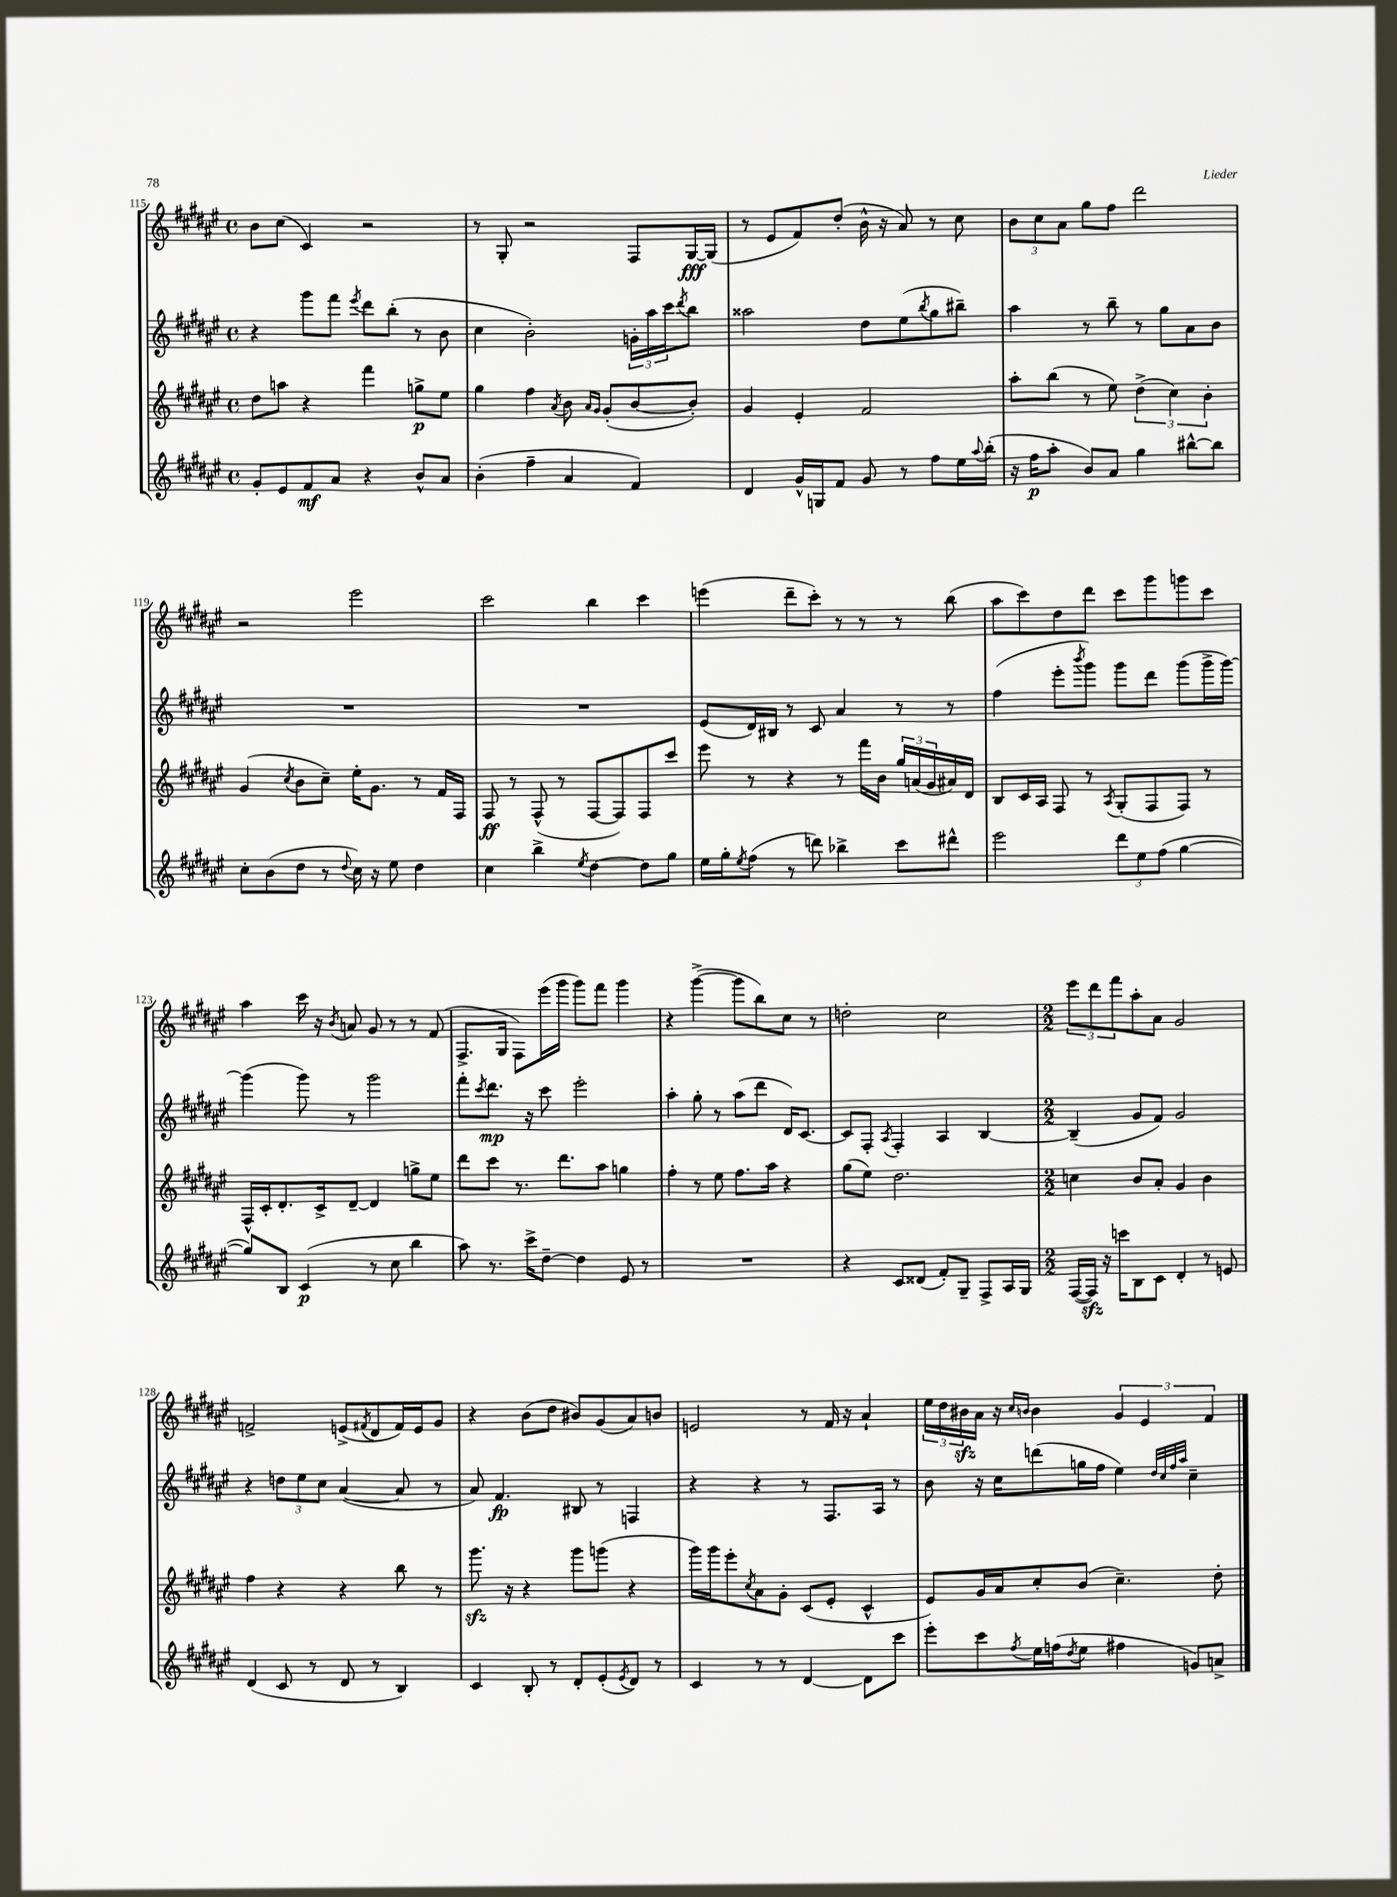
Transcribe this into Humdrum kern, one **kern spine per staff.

**kern	**dynam	**kern	**dynam	**kern	**dynam	**kern	**dynam
*part4	*part4	*part3	*part3	*part2	*part2	*part1	*part1
*staff4	*staff4	*staff3	*staff3	*staff2	*staff2	*staff1	*staff1
*clefG2	*	*clefG2	*	*clefG2	*	*clefG2	*
*k[f#c#g#d#a#e#]	*	*k[f#c#g#d#a#e#]	*	*k[f#c#g#d#a#e#]	*	*k[f#c#g#d#a#e#]	*
*M4/4	*	*M4/4	*	*M4/4	*	*M4/4	*
*met(c)	*	*met(c)	*	*met(c)	*	*met(c)	*
=115	=115	=115	=115	=115	=115	=115	=115
8g#'/L	.	8dd#\L	.	4r	.	8b\L	.
8e#/	.	8aan\J	.	.	.	(8cc#\J	.
8f#/	mf	4r	.	8ggg#\L	.	4c#/)	.
8a#/J	.	.	.	8fff#\J	.	.	.
.	.	.	.	8qeee#/	.	.	.
4r	.	4fff#\	.	8ddd#\L	.	2r	.
.	.	.	.	(8bb'\J	.	.	.
8b^^/L	.	8ggn^\L	p	8r	.	.	.
8a#/J	.	8ee#\J	.	8b\	.	.	.
=116	=116	=116	=116	=116	=116	=116	=116
(4b'\	.	4gg#\	.	4cc#\	.	8r	.
.	.	.	.	.	.	8G#'/	.
4ff#~\	.	4ff#\	.	2b'\)	.	2r	.
.	.	8qa#/	.	.	.	.	.
4a#/	.	8b\	.	.	.	.	.
.	.	16qqa#/LL	.	.	.	.	.
.	.	16qqg#/JJ	.	.	.	.	.
.	.	(8g#'/L	.	.	.	.	.
4f#/)	.	[8b/	.	24gn'\LL	.	8F#/L	.
.	.	.	.	24aa#\	.	.	.
.	.	.	.	24ccc#\J	.	.	.
.	.	.	.	8qddd#/	.	.	.
.	.	8b'/J])	.	8bb\J	.	[16G#/L	fff
.	.	.	.	.	.	(16G#/JJ]	.
=117	=117	=117	=117	=117	=117	=117	=117
4d#/	.	4g#/	.	2aa##X\	.	8r	.
.	.	.	.	.	.	8e#/L	.
16g#^^/LL	.	4e#'/	.	.	.	8f#/)	.
16Gn/J	.	.	.	.	.	.	.
8f#/J	.	.	.	.	.	(8dd#'/J	.
8g#/	.	2f#/	.	8dd#\L	.	16b^^\	.
.	.	.	.	.	.	16r	.
8r	.	.	.	(8ee#\	.	8a#/)	.
.	.	.	.	8qbb/	.	.	.
8ff#\L	.	.	.	8gg#\	.	8r	.
16ee#\L	.	.	.	8bb#X~\J)	.	8cc#\	.
8qqaa#/	.	.	.	.	.	.	.
(16bb'\JJ	.	.	.	.	.	.	.
=118	=118	=118	=118	=118	=118	=118	=118
16r	.	8aa#'\L	.	4aa#\	.	12b\L	.
16ff#\KL	p	.	.	.	.	.	.
.	.	.	.	.	.	12cc#\	.
8aa#'\J	.	(8bb\J	.	.	.	.	.
.	.	.	.	.	.	12a#\J	.
8b/L)	.	8r	.	8r	.	8gg#\L	.
8a#/J	.	8ee#\)	.	8bb~\	.	8ff#\J	.
4gg#\	.	(6dd#^\	.	8r	.	2ddd#\	.
.	.	.	.	8gg#\L	.	.	.
.	.	6cc#\)	.	.	.	.	.
[8bb#X^^\L	.	.	.	8a#\	.	.	.
.	.	6b'\	.	.	.	.	.
8bb#\J]	.	.	.	8b\J	.	.	.
!!LO:LB:g=z
=119	=119	=119	=119	=119	=119	=119	=119
8cc#'\L	.	(4g#/	.	1r	.	2r	.
(8b\	.	.	.	.	.	.	.
.	.	8qcc#/	.	.	.	.	.
8dd#\J	.	8b\L	.	.	.	.	.
8r	.	8cc#~\J)	.	.	.	.	.
8qqdd#/	.	.	.	.	.	.	.
16cc#\)	.	16ee#'\KL	.	.	.	2eee#\	.
16r	.	8.g#\J	.	.	.	.	.
8ee#\	.	.	.	.	.	.	.
4dd#\	.	8r	.	.	.	.	.
.	.	16f#/LL	.	.	.	.	.
.	.	16F#/JJ	.	.	.	.	.
=120	=120	=120	=120	=120	=120	=120	=120
4cc#\	.	8F#/	ff	1r	.	2ccc#\	.
.	.	8r	.	.	.	.	.
4bb^\	.	(8F#^^/	.	.	.	.	.
.	.	8r	.	.	.	.	.
8qee#/	.	.	.	.	.	.	.
[4dd#\	.	[8F#/L	.	.	.	4bb\	.
.	.	8F#/])	.	.	.	.	.
8dd#\L]	.	8F#/	.	.	.	4ccc#\	.
8gg#\J	.	8ccc#/J	.	.	.	.	.
=121	=121	=121	=121	=121	=121	=121	=121
16ee#\LL	.	8eee#\	.	(8e#/L	.	(4eeen\	.
16gg#'\J	.	.	.	.	.	.	.
8qee#/	.	.	.	.	.	.	.
(8ff#\J	.	8r	.	16d#/L)	.	.	.
.	.	.	.	16B#X/JJ	.	.	.
8r	.	4r	.	8r	.	8ddd#~\L	.
8dddn\)	.	.	.	8c#/	.	8ccc#'\J)	.
4bb-X^\	.	8r	.	4a#/	.	8r	.
.	.	16fff#\LL	.	.	.	8r	.
.	.	16b\JJ	.	.	.	.	.
8ccc#\L	.	24gg#/LL	.	8r	.	8r	.
.	.	(24an/	.	.	.	.	.
.	.	24g#/	.	.	.	.	.
8ddd#X^^\J	.	16a#X/)	.	8r	.	(8bb\	.
.	.	16d#/JJ	.	.	.	.	.
=122	=122	=122	=122	=122	=122	=122	=122
2eee#\	.	8B/L	.	(4ff#\	.	8aa#\L	.
.	.	16c#/L	.	.	.	8ccc#\)	.
.	.	16A#/JJ	.	.	.	.	.
.	.	8F#/	.	8eee#'\L	.	8dd#\	.
.	.	.	.	8qbbb/	.	.	.
.	.	8r	.	8ggg#\J)	.	8ddd#\J	.
.	.	8qA#/	.	.	.	.	.
12ddd#\L	.	(8G#'/L	.	8ggg#\L	.	8ccc#\L	.
12ee#\	.	.	.	.	.	.	.
.	.	8F#/	.	8ddd#\J	.	8ggg#\	.
(12ff#\J	.	.	.	.	.	.	.
[4gg#\	.	8F#/J)	.	(8ggg#\L	.	8gggn\	.
.	.	8r	.	16ggg#^\L	.	8ccc#\J	.
.	.	.	.	[16ggg#\JJ)	.	.	.
!!LO:LB:g=z
=123	=123	=123	=123	=123	=123	=123	=123
8gg#/L])	.	16F#^^/LL	.	(4ggg#\]	.	4aa#\	.
.	.	16c#'/J	.	.	.	.	.
8B/J	.	8.d#'/	.	.	.	.	.
(4c#/	p	.	.	8ggg#\)	.	16ccc#\	.
.	.	16c#^/k	.	.	.	16r	.
.	.	.	.	.	.	8qb/	.
.	.	[8d#~/J	.	8r	.	8an/	.
8r	.	4d#/]	.	2ggg#\	.	8g#/	.
8cc#\	.	.	.	.	.	8r	.
4bb\	.	8ggn^\L	.	.	.	8r	.
.	.	8ee#\J	.	.	.	(8f#/	.
=124	=124	=124	=124	=124	=124	=124	=124
8aa#\)	.	8ddd#\L	.	8fff#'\L	.	8.F#^/L	.
.	.	.	.	8qccc#/	.	.	.
8.r	.	8ccc#\J	.	8.ddd#\J	mp	.	.
.	.	.	.	.	.	16G#/Jk	.
.	.	8.r	.	.	.	8F#\L)	.
16ccc#^\KL	.	.	.	16r	.	.	.
[8dd#~\J	.	.	.	8ccc#\	.	(16eee#\L	.
.	.	8.ddd#\L	.	.	.	16ggg#\JJ	.
4dd#\]	.	.	.	2eee#'\	.	8ggg#\L)	.
.	.	8aa#\J	.	.	.	8fff#\J	.
8e#/	.	4ggn\	.	.	.	4ggg#\	.
8r	.	.	.	.	.	.	.
=125	=125	=125	=125	=125	=125	=125	=125
1r	.	4ff#'\	.	4aa#'\	.	4r	.
.	.	8r	.	8gg#'\	.	([4ggg#^\	.
.	.	8ee#\	.	8r	.	.	.
.	.	8.ff#\L	.	(8aa#\L	.	8ggg#\L]	.
.	.	.	.	8ddd#\J	.	8bb\)	.
.	.	16aa#\Jk	.	.	.	.	.
.	.	4r	.	16d#/KL)	.	8cc#\J	.
.	.	.	.	[8.c#/J	.	.	.
.	.	.	.	.	.	8r	.
=126	=126	=126	=126	=126	=126	=126	=126
4r	.	(8gg#\L	.	8c#/L]	.	2ddn'\	.
.	.	8ee#\J)	.	8F#'/J	.	.	.
.	.	.	.	8qA#/	.	.	.
8c#/L	.	2.dd#\	.	4F#'/	.	.	.
(8d##X/J	.	.	.	.	.	.	.
8f#'/L)	.	.	.	4A#/	.	2cc#\	.
8G#~/J	.	.	.	.	.	.	.
8F#^/L	.	.	.	[4B/	.	.	.
16A#/L	.	.	.	.	.	.	.
16G#/JJ	.	.	.	.	.	.	.
=127	=127	=127	=127	=127	=127	=127	=127
*M2/2	*	*M2/2	*	*M2/2	*	*M2/2	*
([16F#/LL	.	4ccn\	.	(4B~/]	.	12eee#\L	.
16F#zz/JJ])	.	.	.	.	.	.	.
.	.	.	.	.	.	12ddd#\	.
16r	.	.	.	.	.	.	.
.	.	.	.	.	.	12fff#\	.
16cccn\KL	.	.	.	.	.	.	.
8B\	.	8b/L	.	8g#/L	.	8aa#'\	.
8c#\J	.	8a#'/J	.	8f#/J)	.	8a#\J	.
4d#'/	.	4g#/	.	2g#/	.	2g#/	.
8r	.	4b\	.	.	.	.	.
8en/	.	.	.	.	.	.	.
!!LO:LB:g=z
=128	=128	=128	=128	=128	=128	=128	=128
(4d#/	.	4ff#\	.	4r	.	2fn^/	.
8c#/	.	4r	.	12ddn\L	.	.	.
.	.	.	.	12ee#\	.	.	.
8r	.	.	.	.	.	.	.
.	.	.	.	12cc#\J	.	.	.
8d#/	.	4r	.	([4a#/	.	(8en^/L	.
.	.	.	.	.	.	8qf#X/	.
8r	.	.	.	.	.	8d#/	.
4B/)	.	8bb\	.	8a#/]	.	16f#/L)	.
.	.	.	.	.	.	16e/J	.
.	.	8r	.	8r	.	8g#/J	.
=129	=129	=129	=129	=129	=129	=129	=129
4c#/	.	8.ggg#zz\	.	8a#/)	.	4r	.
.	.	.	.	4.f#/	fp	.	.
.	.	16r	.	.	.	.	.
8B'/	.	4r	.	.	.	(8b\L	.
8r	.	.	.	.	.	8dd#\J	.
8d#'/L	.	8ggg#\L	.	8B#X/	.	8b#X/L)	.
(8e#'/	.	(8gggn\J	.	8r	.	(8g#/	.
8qe#/	.	.	.	.	.	.	.
8d#/J)	.	4r	.	4Fn/	.	8a#/)	.
8r	.	.	.	.	.	8bn/J	.
=130	=130	=130	=130	=130	=130	=130	=130
4c#/	.	16ggg#\LL)	.	4r	.	2en/	.
.	.	16ggg#\J	.	.	.	.	.
.	.	8eee#'\	.	.	.	.	.
.	.	8qcc#/	.	.	.	.	.
8r	.	8a#\	.	4r	.	.	.
8r	.	8g#'\J	.	.	.	.	.
[4d#/	.	(8c#/L	.	8r	.	8r	.
.	.	8e#'/J	.	8.F#/L	.	16f#/	.
.	.	.	.	.	.	16r	.
8d#\L]	.	4c#^^/	.	.	.	4a#`/	.
.	.	.	.	16A#/Jk	.	.	.
8ccc#\J	.	.	.	8r	.	.	.
=131	=131	=131	=131	=131	=131	=131	=131
8eee#'\L	.	8e#/L)	.	8b\	.	24ee#\LL	.
.	.	.	.	.	.	24dd#\	.
.	.	.	.	.	.	24b#Xzz\	.
8ccc#\	.	16g#/L	.	16r	.	16a#\JJ	.
.	.	16a#/J	.	16cc#\KL	.	16r	.
.	.	.	.	.	.	16qqcc#/LL	.
8qff#/	.	.	.	.	.	16qqbn/JJ	.
16ee#\L	.	8cc#'/	.	(8dddn\	.	4b\	.
(16ffn\J	.	.	.	.	.	.	.
8qdd#/	.	.	.	.	.	.	.
8ee#\J	.	(8b/J	.	16ggn\L	.	.	.
.	.	.	.	16ff#\JJ	.	.	.
4ff#X\	.	4.cc#~\)	.	4ee#\)	.	6g#/	.
.	.	.	.	.	.	6e#/	.
.	.	.	.	32qqdd#/LLL	.	.	.
.	.	.	.	32qqcc#/	.	.	.
.	.	.	.	32qqff#/	.	.	.
.	.	.	.	32qqaa#/JJJ	.	.	.
8gn/L)	.	.	.	4cc#~\	.	.	.
.	.	.	.	.	.	6f#/	.
8an^/J	.	8dd#'\	.	.	.	.	.
==	==	==	==	==	==	==	==
*-	*-	*-	*-	*-	*-	*-	*-
